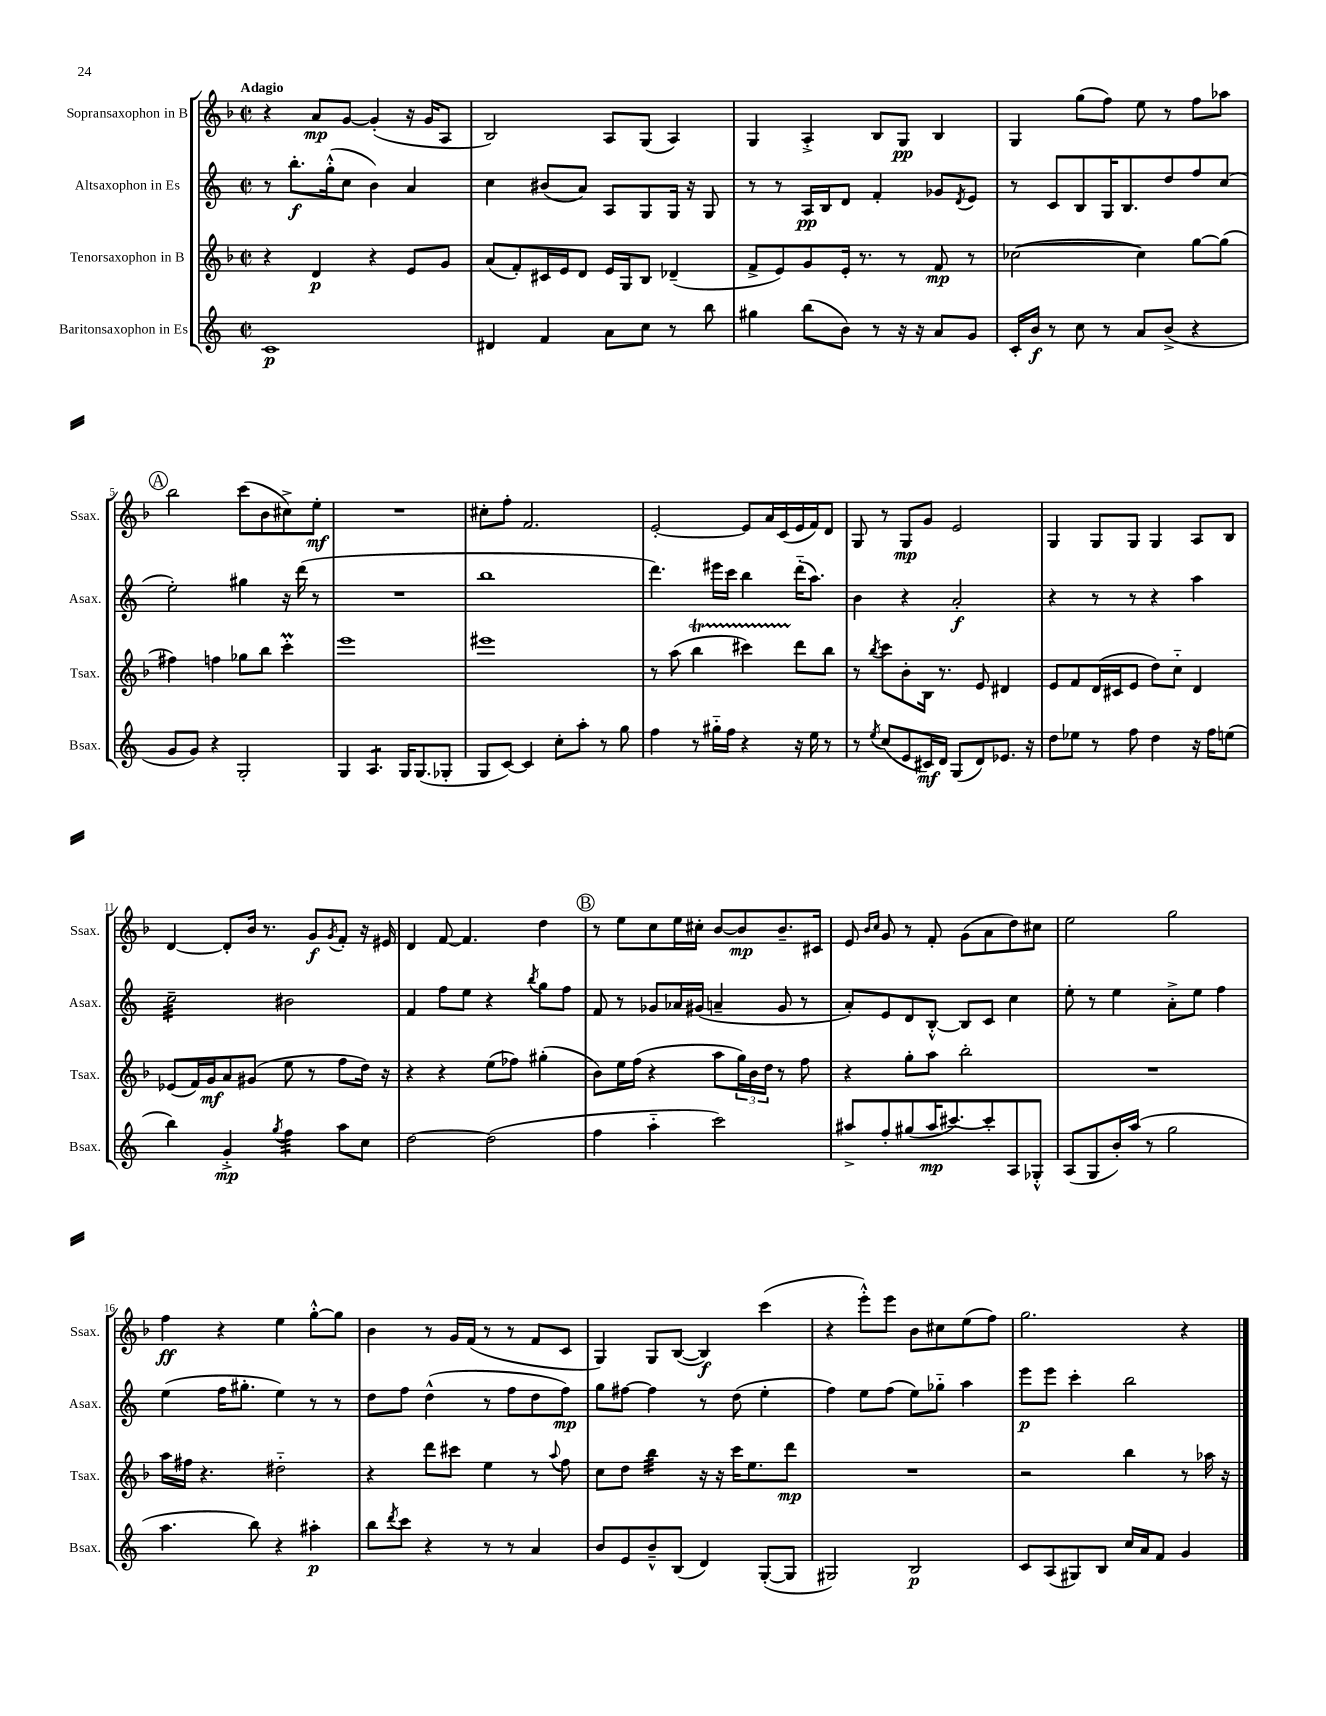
<<
\new StaffGroup <<
\new Staff = "s0" \with { instrumentName = "Sopransaxophon in B" shortInstrumentName = "Ssax." } {
    \clef treble \key f \major \defaultTimeSignature \time 2/2 \tempo "Adagio"
    r4 a'8\mp g'8~ g'4-.( r16 g'16 a8 |
    bes2) a8 g8( a4) |
    g4 a4-.-> bes8 g8\pp bes4 |
    g4 g''8( f''8) e''8 r8 f''8 aes''8 |
    \mark \markup { \circle "A" } bes''2 c'''8( bes'8 cis''8->) e''8-.\mf |
    R1 |
    cis''8-. f''8-. f'2. |
    e'2~-. e'8 a'16 c'16( e'16 f'16) d'8 |
    g8 r8 g8\mp g'8 e'2 |
    g4 g8 g8 g4 a8 bes8 |
    d'4~ d'8-. bes'16 r8. g'8\f \acciaccatura { g'8 } f'8-. r16 eis'16 |
    d'4 f'8~ f'4. d''4 |
    \mark \markup { \circle "B" } r8 e''8 c''8 e''16 cis''16-. bes'8~ bes'8\mp bes'8.-- cis'16 |
    e'8 \grace { bes'16 c''16 } g'8 r8 f'8-. g'8( a'8 d''8) cis''8 |
    e''2 g''2 |
    f''4\ff r4 e''4 g''8~-.-^ g''8 |
    bes'4 r8 g'16 f'16( r8 r8 f'8 c'8 |
    g4) g8 bes8~( bes4\f) c'''4( |
    r4 e'''8-.-^) e'''8 bes'8 cis''8 e''8( f''8) |
    g''2. r4 \bar "|." |
}
\new Staff = "s1" \with { instrumentName = "Altsaxophon in Es" shortInstrumentName = "Asax." } {
    \clef treble \key c \major \defaultTimeSignature \time 2/2
    r8 b''8.-.\f g''16-.-^( c''8 b'4) a'4 |
    c''4 bis'8( a'8) a8 g8 g16 r16 g8 |
    r8 r8 a16\pp b16 d'8 f'4-. ges'8 \acciaccatura { d'8 } e'8 |
    r8 c'8 b8 g16 b8. d''8 f''8 c''8( |
    \mark \markup { \circle "A" } e''2-.) gis''4 r16 d'''16( r8 |
    R1 |
    b''1 |
    d'''4.) eis'''16 c'''16 b''4 d'''16-_( a''8.) |
    b'4 r4 a'2-.\f |
    r4 r8 r8 r4 a''4 |
    c''2:32-- bis'2 |
    f'4 f''8 e''8 r4 \acciaccatura { b''8 } g''8 f''8 |
    \mark \markup { \circle "B" } f'8 r8 ges'8 aes'16 gis'16( a'4-- gis'8 r8 |
    a'8-.) e'8 d'8 b8~-.-^ b8 c'8 c''4 |
    e''8-. r8 e''4 a'8-.-> e''8 f''4 |
    e''4( f''16 gis''8.-. e''4) r8 r8 |
    d''8 f''8 d''4-^( r8 f''8 d''8 f''8\mp) |
    g''8 fis''8~ fis''4 r8 d''8( e''4-. |
    f''4) e''8 f''8( e''8) ges''8-_ a''4 |
    e'''8\p e'''8 c'''4-. b''2 \bar "|." |
}
\new Staff = "s2" \with { instrumentName = "Tenorsaxophon in B" shortInstrumentName = "Tsax." } {
    \clef treble \key f \major \defaultTimeSignature \time 2/2
    r4 d'4\p r4 e'8 g'8 |
    a'8( f'8-.) cis'16 e'16 d'8 e'16 g16 bes8 des'4--( |
    f'8-> e'8) g'8 e'16-. r8. r8 f'8\mp r8 |
    ces''2~( ces''4) g''8~ g''8( |
    \mark \markup { \circle "A" } fis''4) f''4 ges''8 bes''8 c'''4-.\prall |
    e'''1 |
    eis'''1 |
    r8 a''8( bes''4\startTrillSpan cis'''4) d'''8\stopTrillSpan bes''8 |
    r8 \acciaccatura { bes''8 } c'''8 bes'8-. bes16 r8. e'8 dis'4 |
    e'8 f'8 d'16( cis'16 e'8 d''8) c''8-_ d'4 |
    ees'8( f'16) g'16\mf a'8 gis'8( e''8 r8 f''8 d''16) r16 |
    r4 r4 e''8( fes''8) gis''4-.( |
    \mark \markup { \circle "B" } bes'8) e''16 f''16( r4 a''8 \tuplet 3/2 { g''16) bes'16 d''16 } r8 f''8 |
    r4 g''8-. a''8 bes''2-. |
    R1 |
    a''16 fis''16 r4. dis''2-_ |
    r4 d'''8 cis'''8 e''4 r8 \appoggiatura { a''8 } f''8 |
    c''8 d''8 bes''4:32 r16 r16 c'''16 e''8. d'''8\mp |
    R1 |
    r2 bes''4 r8 aes''16 r16 \bar "|." |
}
\new Staff = "s3" \with { instrumentName = "Baritonsaxophon in Es" shortInstrumentName = "Bsax." } {
    \clef treble \key c \major \defaultTimeSignature \time 2/2
    c'1\p |
    dis'4 f'4 a'8 c''8 r8 b''8 |
    gis''4 b''8( b'8) r8 r16 r16 a'8 g'8 |
    c'16-. b'16\f r8 c''8 r8 a'8 b'8->( r4 |
    \mark \markup { \circle "A" } g'8 g'8) r4 g2-. |
    g4 a4.:8 g16 g8.( ges8-. |
    g8 c'8~) c'4 c''8-. a''8-. r8 g''8 |
    f''4 r8 gis''16-_ f''16 r4 r16 e''16 r8 |
    r8 \acciaccatura { e''8 } c''8( e'8 cis'16\mf) d'16 g8( d'8) ees'8. r16 |
    d''8 ees''8 r8 f''8 d''4 r16 f''16 e''8( |
    b''4) g'4-.->\mp \acciaccatura { g''8 } f''4:32 a''8 c''8 |
    d''2~ d''2( |
    \mark \markup { \circle "B" } f''4 a''4-_ c'''2) |
    ais''8-> f''8-. gis''8( ais''16\mp cis'''8.~) cis'''8-. a8 ges8-.-^ |
    a8( g8 b'16-.) a''16( r8 g''2 |
    a''4. b''8) r4 ais''4-.\p |
    b''8 \acciaccatura { d'''8 } c'''8 r4 r8 r8 a'4 |
    b'8 e'8 b'8---^ b8( d'4) g8~-.( g8 |
    gis2) b2\p |
    c'8 a8( gis8) b8 c''16 a'16 f'8 g'4 \bar "|." |
}
>>
>>
